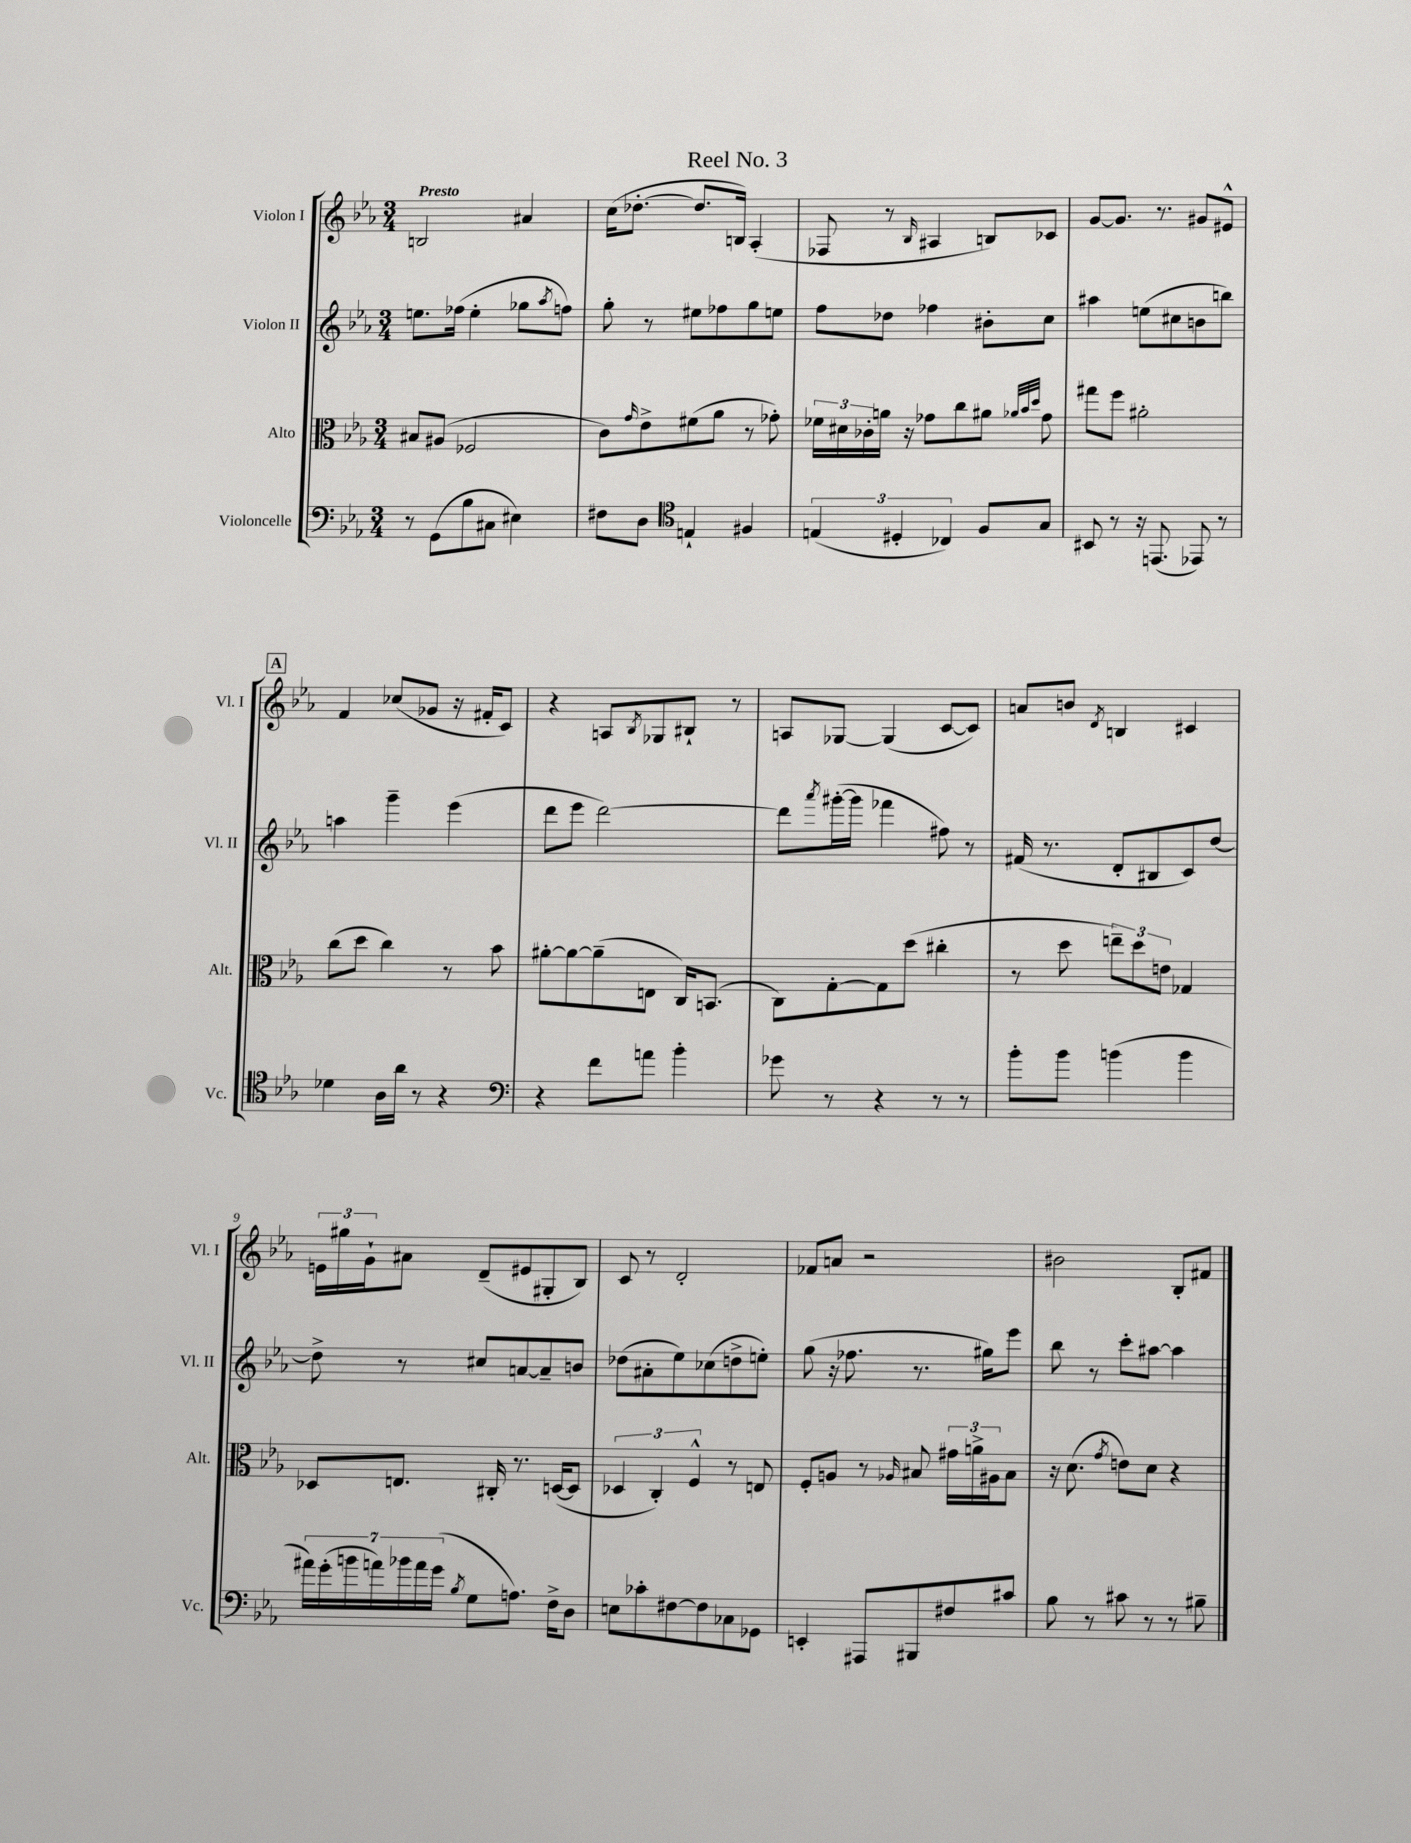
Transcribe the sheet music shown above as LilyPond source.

\header { title = "Reel No. 3" }
<<
\new StaffGroup <<
\new Staff = "s0" \with { instrumentName = "Violon I" shortInstrumentName = "Vl. I" } {
    \clef treble \key ees \major \numericTimeSignature \time 3/4 \tempo "Presto"
    b2 ais'4 |
    c''16( des''8.~-. des''8. b16) aes4-.( |
    fes8 r8 \grace { bes16 } ais4 b8) ces'8 |
    g'8~ g'8. r8. gis'8 eis'8-^ |
    \mark \markup { \box "A" } f'4 ces''8( ges'8 r16 fis'16-. c'8) |
    r4 a8 \acciaccatura { bes8 } ges8 bis8-! r8 |
    a8 ges8~ ges4( c'8~ c'8) |
    a'8 b'8 \acciaccatura { d'8 } b4 cis'4 |
    \tuplet 3/2 { e'16 gis''16 g'16-! } ais'8 d'8--( eis'8 gis8-. bes8) |
    c'8 r8 d'2-. |
    fes'8 a'8 r2 |
    bis'2 bes8-. fis'8 \bar "|." |
}
\new Staff = "s1" \with { instrumentName = "Violon II" shortInstrumentName = "Vl. II" } {
    \clef treble \key ees \major \numericTimeSignature \time 3/4
    e''8. fes''16( e''4-. ges''8 \acciaccatura { aes''8 } f''8) |
    g''8-. r8 eis''8 fes''8 g''8 e''8 |
    f''8 des''8 fes''4 bis'8-. c''8 |
    ais''4 e''8( cis''8 b'8 b''8) |
    \mark \markup { \box "A" } a''4 g'''4-- ees'''4( |
    d'''8 ees'''8 d'''2~) |
    d'''8 \acciaccatura { aes'''8 } gis'''16~-.( gis'''16 fes'''4 fis''8) r8 |
    fis'16( r8. d'8-. bis8 c'8) d''8~ |
    d''8-> r8 cis''8 a'8~ a'8-- b'8 |
    des''8( ais'8-. ees''8) ces''8( d''8-> e''8-.) |
    g''8( r16 fes''8. r8. gis''16) ees'''8 |
    bes''8 r8 c'''8-. ais''8~ ais''4 \bar "|." |
}
\new Staff = "s2" \with { instrumentName = "Alto" shortInstrumentName = "Alt." } {
    \clef alto \key ees \major \numericTimeSignature \time 3/4
    bis8 ais8( fes2 |
    c'8) \grace { g'16 } ees'8-> fis'8( aes'8 r8 ges'8-.) |
    \tuplet 3/2 { fes'16 dis'16 ces'16-. } a'16 r16 ges'8 c''8 ais'8 \grace { aes'32 bes'32 d''32 } ges'8 |
    gis''8 f''8 ais'2-. |
    \mark \markup { \box "A" } c''8( d''8 c''4) r8 bes'8 |
    ais'8~-. ais'8~ ais'8--( e8 c16) b,8.( |
    c8) g8~-. g8 d''8( cis''4-. |
    r8 d''8 \tuplet 3/2 { e''8--) d''8 e'8 } ges4 |
    des8 e8. cis16-. r8. d16~( d8 |
    \tuplet 3/2 { des4 c4-.) f4-^ } r8 e8 |
    f8-. a8 r8 \grace { aes16 } bis8 \tuplet 3/2 { gis'16 a'16-> ais16 } bis8 |
    r16 d'8.( \acciaccatura { g'8 } e'8) d'8 r4 \bar "|." |
}
\new Staff = "s3" \with { instrumentName = "Violoncelle" shortInstrumentName = "Vc." } {
    \clef bass \key ees \major \numericTimeSignature \time 3/4
    r8 g,8( bes8 cis8 eis4) |
    fis8 d8 \clef tenor e4-! fis4 |
    \tuplet 3/2 { e4( dis4-. ces4) } f8 g8 |
    bis,8 r8 r16 e,8.( ees,8) r8 |
    \mark \markup { \box "A" } des'4 aes16 aes'16 r8 r4 |
    \clef bass r4 f'8 a'8 bes'4-. |
    ges'8 r8 r4 r8 r8 |
    bes'8-. bes'8 b'4( b'4 |
    \tuplet 7/4 { ais'16) g'16-.( b'16 a'16) bes'16 a'16 g'16( } \acciaccatura { bes8 } g8 a8.) f16-> d8 |
    e8 ces'8-. fis8~ fis8 ces8 ges,8 |
    e,4-. ais,,8 bis,,8 fis8 cis'8 |
    bes8 r8 cis'8 r8 r8 bis8-- \bar "|." |
}
>>
>>
